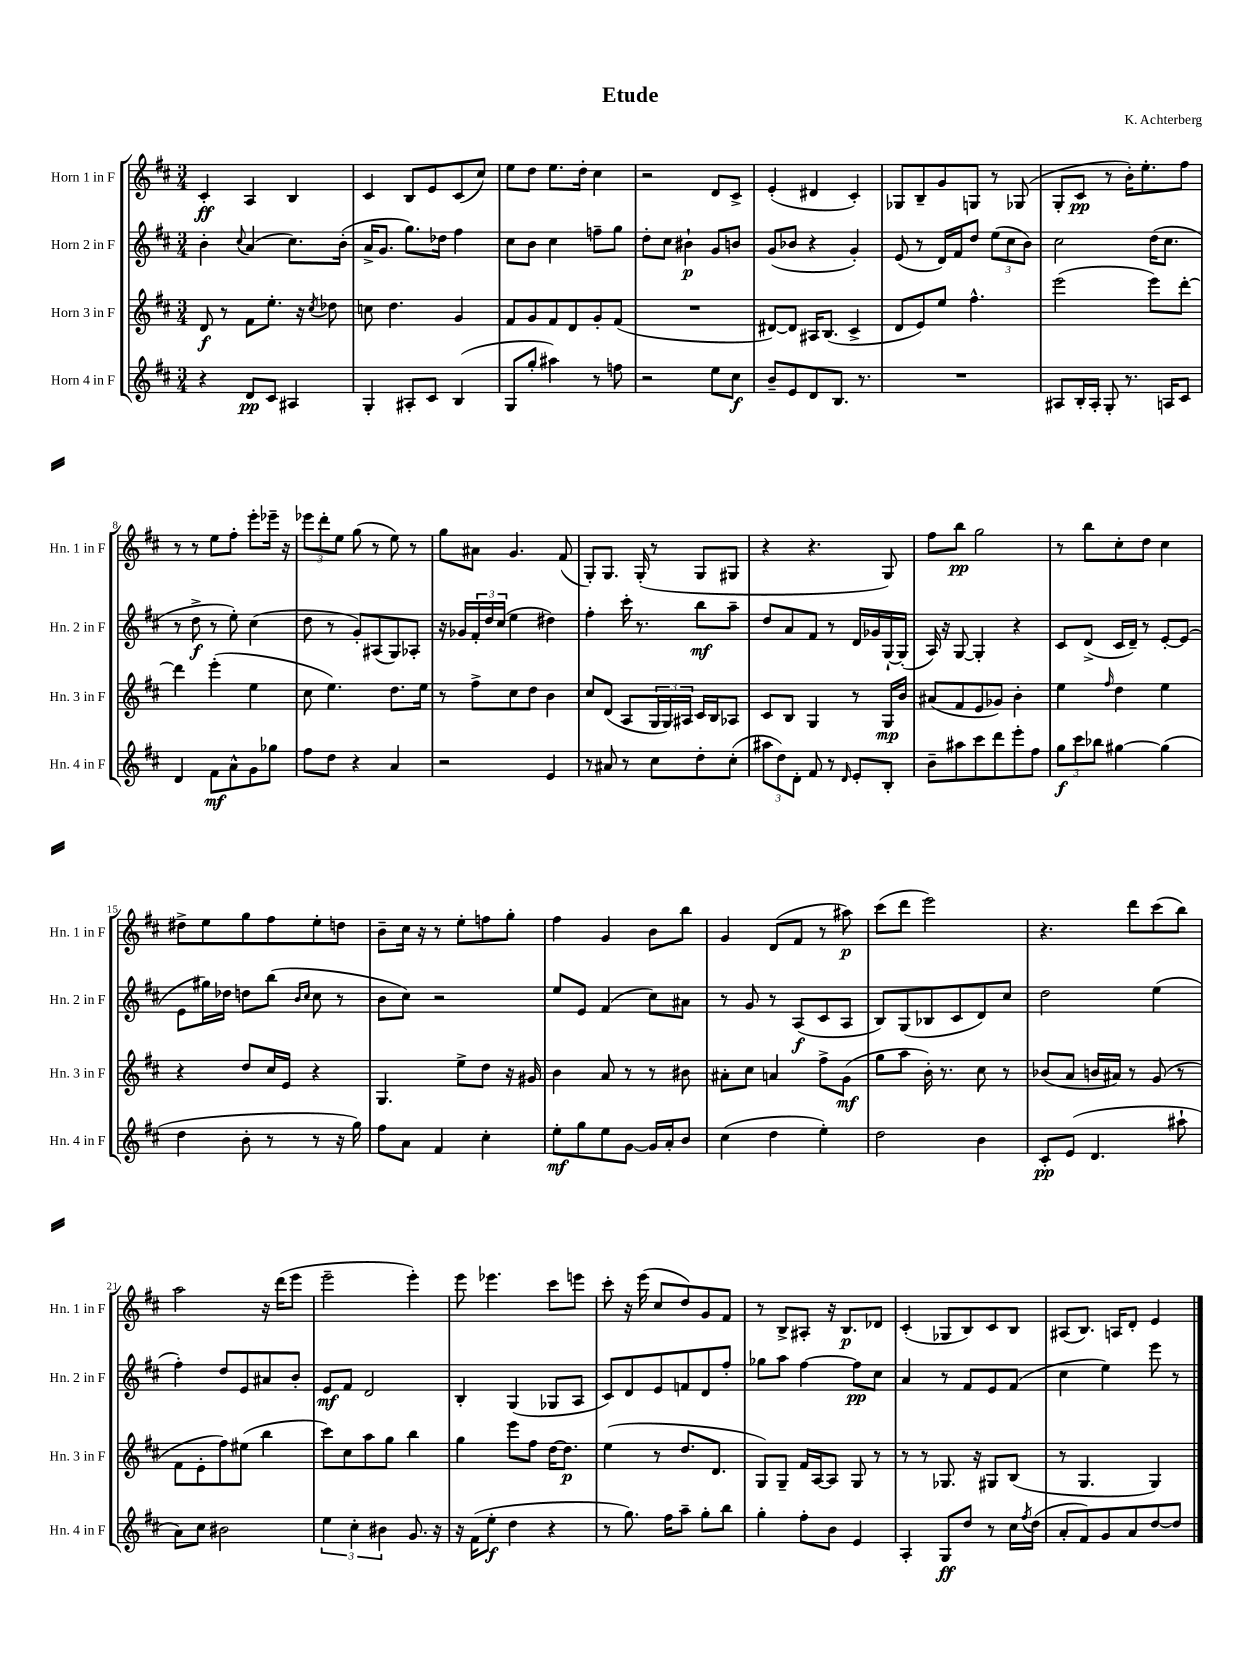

**kern	**kern	**kern	**kern
*staff4	*staff3	*staff2	*staff1
*clefG2	*clefG2	*clefG2	*clefG2
*k[f#c#]	*k[f#c#]	*k[f#c#]	*k[f#c#]
*M3/4	*M3/4	*M3/4	*M3/4
4r	8d	4b'	4c#'
.	8r	.	.
.	.	8qqcc#	.
8d	8f#	(4a	4A
8c#	8.ee'	.	.
4A#	.	8.cc#)	4B
.	16r	.	.
.	8qcc#	.	.
.	8dd-	.	.
.	.	(16b'	.
=	=	=	=
4G'	8cc	16a^	4c#
.	.	8.g	.
.	4.dd	.	.
8A#'	.	8.gg)	8B
8c#	.	.	8e
.	.	16dd-	.
(4B	4g	4ff#	(8c#
.	.	.	8cc#)
=	=	=	=
8G	8f#	8cc#	8ee
8gg'	8g	8b	8dd
4aa#)	8f#	4cc#	8.ee
.	8d	.	.
.	.	.	16dd'
8r	8g'	8ff~	4cc#
8ff	(8f#	8gg	.
=	=	=	=
2r	2.r	8dd'	2r
.	.	8cc#	.
.	.	4b#`	.
8ee	.	8g	8d
8cc#	.	8b	8c#^
=	=	=	=
8b~	[8d#)	(8g	(4e'
8e	8d#]	8b-	.
8d	16A#	4r	4d#
.	(8.B	.	.
8.B	.	.	.
.	4c#^	4g')	4c#')
8.r	.	.	.
=	=	=	=
2.r	8d	(8e	8G-
.	8e)	8r	8B~
.	8ee	16d)	8g
.	.	16f#	.
.	4.ff#^^	8dd	8G
.	.	(12ee	8r
.	.	12cc#	.
.	.	.	(8G-
.	.	12b)	.
=	=	=	=
8A#	(2eee	2cc#	8G'
16B'	.	.	8c#
16A#'	.	.	.
8G'	.	.	8r
8.r	.	.	16b')
.	.	.	8.ee'
.	8eee)	(16dd	.
16A	.	8.cc#	.
8c#	[8ddd'	.	8ff#
=	=	=	=
4d	4ddd]	8r	8r
.	.	8dd^	8r
8f#	(4eee'	8r	8ee
8a^^	.	8ee')	8ff#'
8g	4ee	(4cc#	8eee'
8gg-	.	.	16eee-~
.	.	.	16r
=	=	=	=
8ff#	8cc#	8dd	12eee-
.	.	.	12ddd'
8dd	4.ee)	8r	.
.	.	.	12ee
4r	.	8g')	(8gg
.	.	(8A#	8r
4a	8.dd	8G)	8ee)
.	.	8A-'	8r
.	16ee	.	.
=	=	=	=
2r	8r	16r	8gg
.	.	16g-	.
.	8ff#^	24f#'	8a#
.	.	24dd	.
.	.	(24cc#	.
.	8cc#	4ee	4.g
.	8dd	.	.
4e	4b	4dd#)	.
.	.	.	(8f#
=	=	=	=
8r	8cc#	4ff#'	8G')
8a#	(8d	.	8.G
8r	8A	16ccc#'	.
.	.	8.r	(16G'
8cc#	24G	.	8r
.	24G)	.	.
.	24A#	.	.
8dd'	16c#	8bb	8G
.	16B	.	.
(8cc#'	8A-	8aa~	8G#
=	=	=	=
12aa#	8c#	8dd	4r
12dd)	.	.	.
.	8B	8a	.
12d'	.	.	.
8f#	4G	8f#	4.r
8r	.	8r	.
16qqd	.	.	.
8e'	8r	16d	.
.	.	16g-	.
8B'	16G	[16G`	8G)
.	16b	(16G']	.
=	=	=	=
8b~	(8a#	16A)	8ff#
.	.	16r	.
8aa#	8f#	[8G	8bb
8ccc#	8e	4G']	2gg
8ddd	8g-)	.	.
8eee'	4b'	4r	.
8ff#	.	.	.
=	=	=	=
12gg	4ee	8c#	8r
12ccc#	.	.	.
.	.	(8d^	8bb
12bb-	.	.	.
.	16qqff#	.	.
[4gg#	4dd	16c#	8cc#'
.	.	16d~)	.
.	.	8r	8dd
(4gg#]	4ee	[8e'	4cc#
.	.	(8e]	.
=	=	=	=
4dd	4r	8e	8dd#^
.	.	16gg#)	8ee
.	.	16dd-	.
8b'	8dd	8dd	8gg
8r	16cc#	(8bb	8ff#
.	16e	.	.
.	.	16qqb	.
.	.	16qqcc#	.
8r	4r	8cc#	8ee'
16r	.	8r	8dd
16gg)	.	.	.
=	=	=	=
8ff#	4.G	8b	8b~
8a	.	8cc#)	16cc#
.	.	.	16r
4f#	.	2r	8r
.	8ee^	.	8ee'
4cc#'	8dd	.	8ff
.	16r	.	8gg'
.	16g#	.	.
=	=	=	=
8ee'	4b	8ee	4ff#
8gg	.	8e	.
8ee	8a	(4f#	4g
[8g	8r	.	.
16g]	8r	8cc#)	8b
16a'	.	.	.
8b	8b#	8a#	8bb
=	=	=	=
(4cc#	8a#'	8r	4g
.	8cc#	8g	.
4dd	4a	8r	(8d
.	.	(8A	8f#
4ee')	8ff#^	8c#	8r
.	(8g	8A	8aa#)
=	=	=	=
2dd	8gg	8B)	(8ccc#
.	8aa	(8G	8ddd
.	16b')	8B-	2eee)
.	8.r	.	.
.	.	8c#	.
4b	8cc#	8d)	.
.	8r	8cc#	.
=	=	=	=
8c#'	(8b-	2dd	4.r
(8e	8a	.	.
4.d	16b	.	.
.	16a#)	.	.
.	8r	.	8ddd
.	(8g	(4ee	(8ccc#
8aa#`	8r	.	8bb)
=	=	=	=
8a)	8f#	4ff#')	2aa
8cc#	8e'	.	.
2b#	8ff#)	8dd	.
.	(8ee#	8e	.
.	4bb	8a#	16r
.	.	.	(16ddd
.	.	8b'	8eee
=	=	=	=
6ee	8ccc#)	8e	2eee~
.	8cc#	8f#	.
6cc#'	.	.	.
.	8aa	2d	.
6b#	.	.	.
.	8gg	.	.
8.g	4bb	.	4eee')
16r	.	.	.
=	=	=	=
16r	4gg	4B'	8eee
(16f#	.	.	.
8ee'	.	.	4.eee-
4dd	8eee	(4G	.
.	8ff#	.	.
4r	[16dd	8G-	8ccc#
.	8.dd]	.	.
.	.	8A	8eee
=	=	=	=
8r	(4ee	8c#)	8ccc#'
8.gg)	.	8d	16r
.	.	.	(16eee
.	8r	8e	8cc#
16ff#	.	.	.
8aa~	8.dd	8f	8dd)
8gg'	.	8d	8g
.	8.d	.	.
8bb	.	8ff#'	8f#
=	=	=	=
4gg'	8G)	8gg-	8r
.	8G~	8aa	8B^
8ff#'	16f#	[4ff#	8A#'
.	[16A	.	.
8b	8A]	.	16r
.	.	.	8.B
4e	8G	8ff#]	.
.	8r	8cc#	8d-
=	=	=	=
4A'	8r	4a	(4c#'
.	8r	.	.
8G	8.G-	8r	8G-
8dd	.	8f#	8B)
.	16r	.	.
8r	8G#	8e	8c#
16cc#	(8B	(8f#	8B
8qff#	.	.	.
(16dd	.	.	.
=	=	=	=
8a'	8r	4cc#	(8A#
8f#)	4.G	.	8.B)
8g	.	4ee)	.
.	.	.	16A
8a	.	.	8d'
[8dd	4G)	8eee	4e
8dd]	.	8r	.
==	==	==	==
*-	*-	*-	*-
